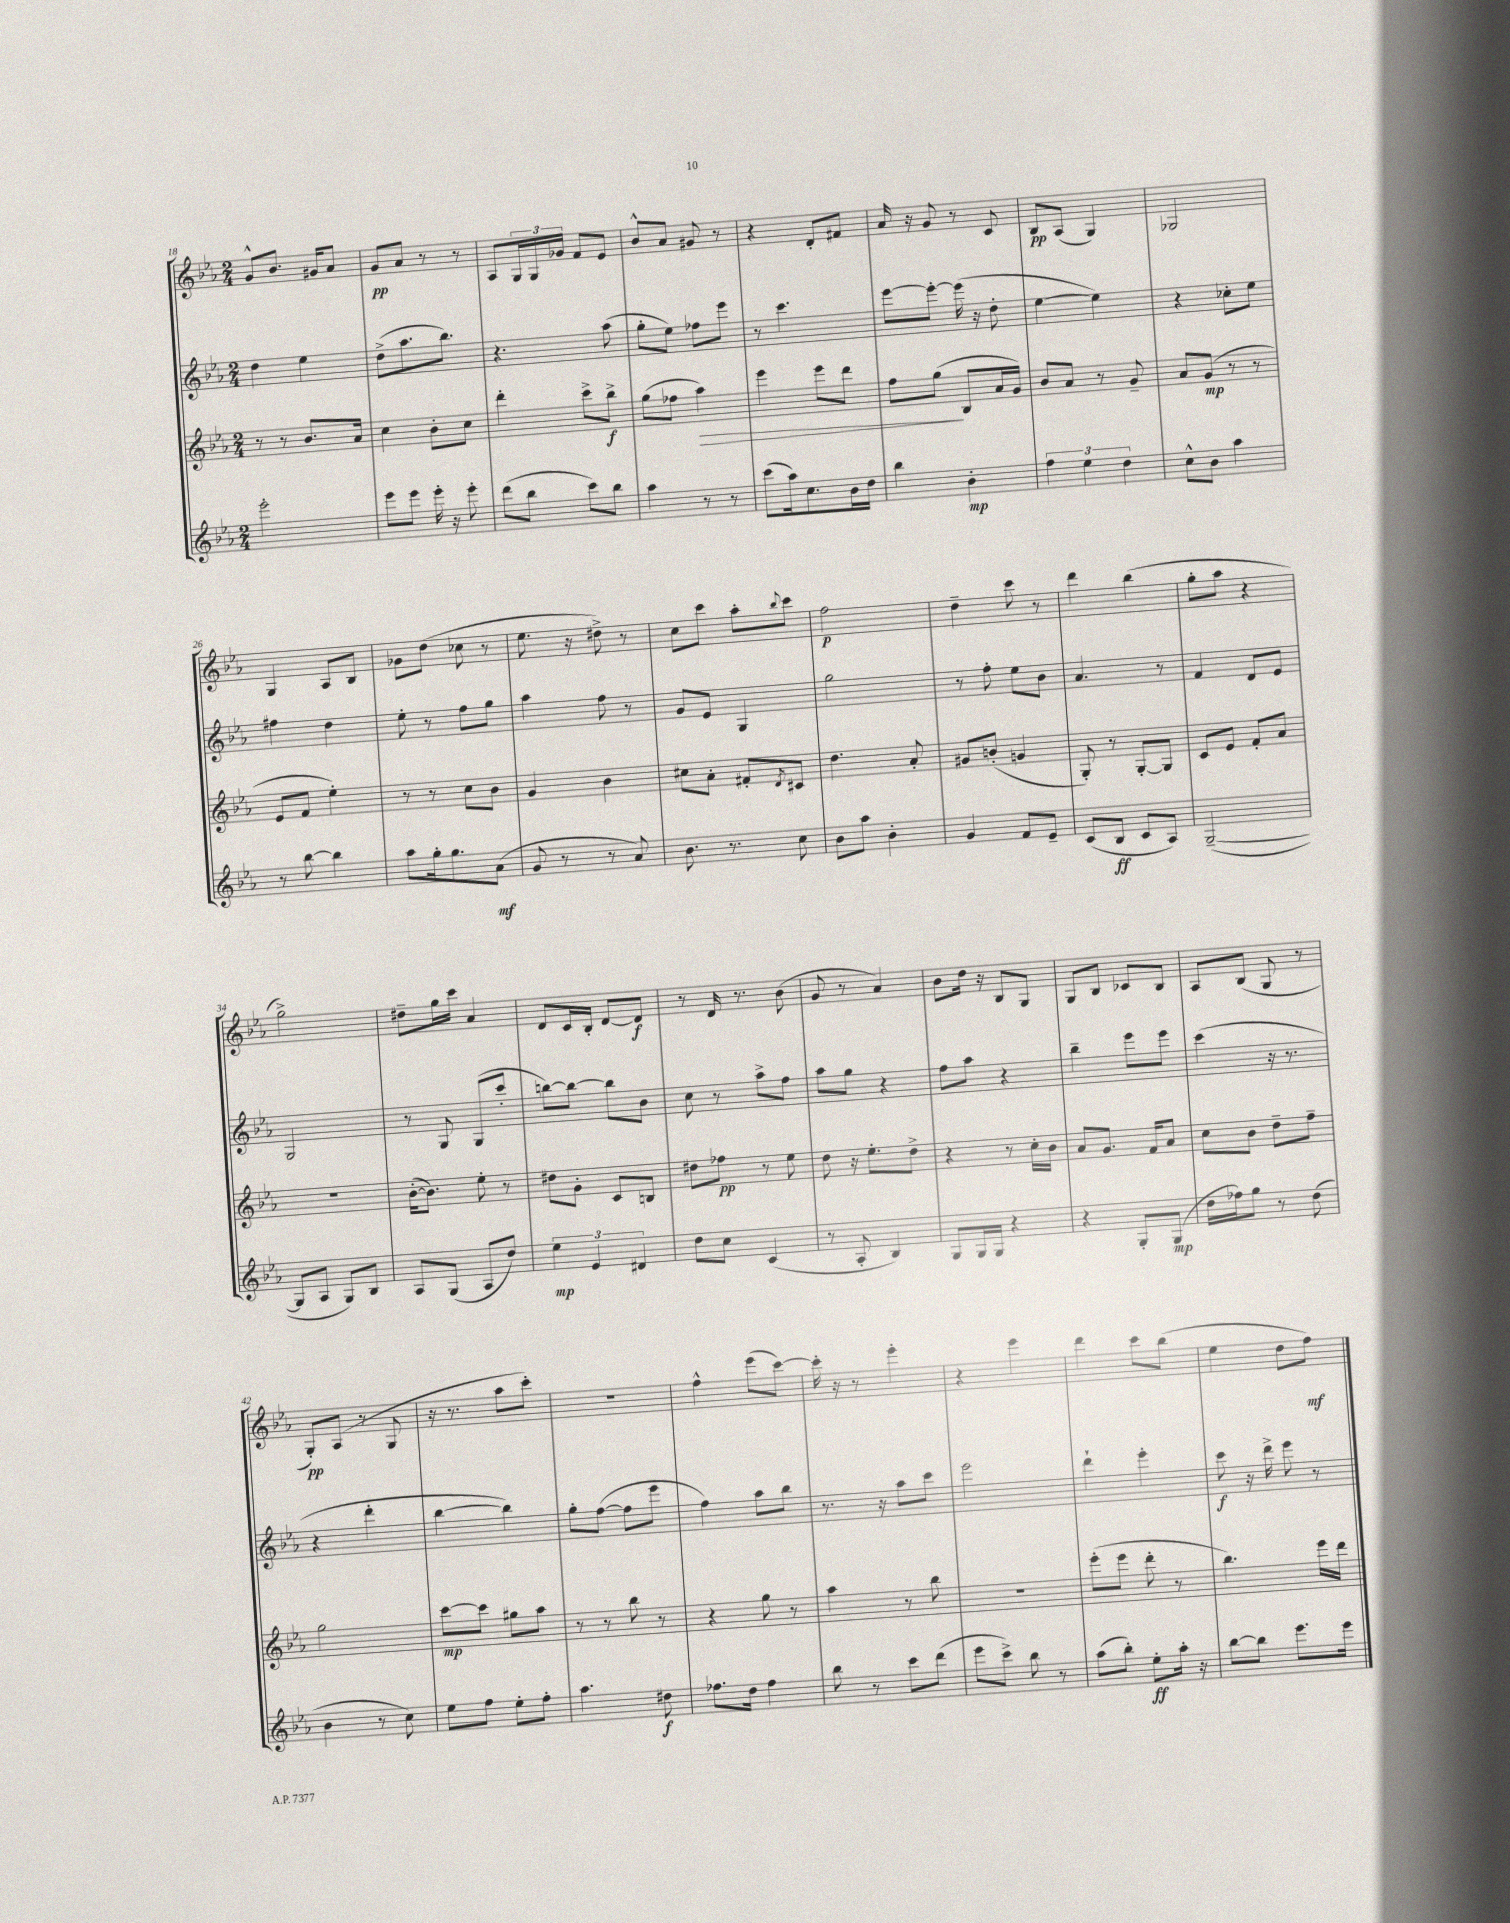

**kern	**kern	**kern	**kern
*staff4	*staff3	*staff2	*staff1
*clefG2	*clefG2	*clefG2	*clefG2
*k[b-e-a-]	*k[b-e-a-]	*k[b-e-a-]	*k[b-e-a-]
*M2/4	*M2/4	*M2/4	*M2/4
2eee-'\	8r	4dd\	8g^^/L
.	8r	.	8.b-/J
.	8.b-/L	4ee-\	.
.	.	.	16g#/LK
.	.	.	8a-/J
.	16a-/Jk	.	.
=	=	=	=
8eee-\L	4cc\	(8dd^\L	8g/L
8eee-\J	.	8.aa-\	8a-/J
16eee-'\	8b-'\L	.	8r
16r	.	8.bb-\J)	.
8eee-'\	8cc\J	.	8r
=	=	=	=
(8ddd\L	4ddd'\	4.r	8A-/L
8bb-\J	.	.	24G/L
.	.	.	24G/
.	.	.	24g-/JJ
8ccc\L)	8ccc^\L	.	8f/L
8bb-\J	8bb-^\J	(8aa-\	8e-/J
=	=	=	=
4aa-\	(8gg\L	8gg'\L	8b-^^/L
.	8ff-\J	8ee-\J)	8a-/J
8r	4aa-\)	8ff-\L	8g#/
8r	.	8eee-\J	8r
=	=	=	=
(8ccc\L	4eee-\	8r	4r
16aa-\k)	.	4.ccc\	.
8.cc\	.	.	.
.	8eee-\L	.	8d'/L
16b-\L	8ddd\J	.	8f#/J
16dd\JJ	.	.	.
=	=	=	=
4bb-\	8ff\L	[8eee-\L	16a-/
.	.	.	16r
.	(8gg\J	8eee-'\_J	8g/
4b-'\	8B-/L	(16eee-\]	8r
.	.	16r	.
.	16a-/L	8dd'\	8c/
.	16g/JJ)	.	.
=	=	=	=
6ff\	8b-/L	[4ee-\	8B-/L
.	8a-/J	.	(8A-/J
6ee-\	.	.	.
.	8r	4ee-\])	4G/)
6dd\	.	.	.
.	8g~/	.	.
=	=	=	=
8cc^^\L	8a-/L	4r	2G-/
8b-\J	(8g/J	.	.
4aa-\	8r	8cc-'\L	.
.	8r	8ee-\J	.
=	=	=	=
8r	8e-/L	4ff#\	4G/
[8bb-\	8f/J	.	.
4bb-\]	4ee-'\)	4dd\	8A-/L
.	.	.	8B-/J
=	=	=	=
8aa-\L	8r	8ee-'\	8g-\L
16gg'\k	8r	8r	(8dd\J
8.gg\	.	.	.
.	8cc\L	8ff\L	8cc-\
(8a-\J	8b-\J	8gg\J	8r
=	=	=	=
8g/	4g/	4aa-\	8.ee-\
8r	.	.	.
.	.	.	16r
8r	4b-\	8ff\	8dd#^\)
8a-/)	.	8r	8r
=	=	=	=
8.b-\	8cc#\L	8g/L	8cc\L
.	8a-'\J	8e-/J	8ccc\J
8.r	.	.	.
.	8f#'/L	4G/	8aa-'\L
.	8qd/	.	8qqbb-/
8cc\	8c#/J	.	8ccc\J
=	=	=	=
8b-\L	4.dd\	2gg\	2ff\
8aa-\J	.	.	.
4b-'\	.	.	.
.	8a-'/	.	.
=	=	=	=
4g/	8g#/L	8r	4dd~\
.	(8b'/J	8ff'\	.
8f/L	4g/	8ee-\L	8ccc\
8e-~/J	.	8b-\J	8r
=	=	=	=
(8c/L	8G'/)	4.a-/	4ddd\
8B-/J	8r	.	.
8c/L	[8G'/L	.	(4bb-\
8A-/J)	8G/]J	8r	.
=	=	=	=
([2G~/	8c/L	4f/	8gg'\L
.	8e-/J	.	8aa-\J
.	8f'/L	8d/L	4r
.	8a-/J	8e-/J	.
=	=	=	=
8G/]L	2r	2G/	2gg^\)
8A-/J	.	.	.
8G/L)	.	.	.
8B-/J	.	.	.
=	=	=	=
8A-/L	([16b-'\LK	8r	8dd#~\L
.	8.b-\]J)	.	.
(8G/J	.	8G/	16gg\L
.	.	.	16ccc\JJ
8A-/L	8ee-'\	(8G/L	4a-/
8dd/J)	8r	8ccc'/J	.
=	=	=	=
6ee-\	8dd#\L	[8bb\L)	8d/L
.	8g'\J	8bb\_J	16c/L
6e-/	.	.	.
.	.	.	16B-'/JJ
.	8c/L	8bb\]L	[8d/L
6d#/	.	.	.
.	8B/J	8b-\J	8d/]J
=	=	=	=
8dd\L	8dd#\L	8cc\	8r
8cc\J	8ff-\J	8r	16d/
.	.	.	8.r
(4c/	8r	8aa-^\L	.
.	8ee-\	8ff\J	(8b-\
=	=	=	=
8r	8dd\	8aa-\L	8g/
8A-'/	16r	8gg\J	8r
.	8.ee-'\L	.	.
4B-/)	.	4r	4a-/)
.	8dd^\J	.	.
=	=	=	=
8G/L	4r	8ff\L	8b-\L
16G/L	.	8aa-\J	16dd\Jk
16G/JJ	.	.	16r
4r	8r	4r	8B-/L
.	16cc'\LL	.	8G/J
.	16b-\JJ	.	.
=	=	=	=
4r	8a-/L	4bb-~\	8G/L
.	8.g/J	.	8B-/J
8G'/L	.	8eee-\L	8c-/L
.	16f/LK	.	.
(8G/J	8a-/J	8eee-\J	8B-/J
=	=	=	=
16dd\LL	8cc\L	(4ccc\	8A-/L
16ff-\J)	.	.	.
8gg\J	8b-\J	.	(8B-/J
8r	8dd~\L	16r	8G/
.	.	8.r	.
(8dd\	8ff~\J	.	8r
=	=	=	=
4b-\	2gg\	4r	8G'/L)
.	.	.	(8A-/J
8r	.	4ddd'\	8r
8cc\)	.	.	8G/
=	=	=	=
8ee-\L	[8ccc\L	[4bb-\	16r
.	.	.	8.r
8ff\J	8ccc\]J	.	.
8ee-'\L	8gg#\L	4bb-\])	8aa-\L
8ff'\J	8aa-\J	.	8ccc'\J)
=	=	=	=
4.aa-\	8r	8gg'\L	2r
.	8r	([8ff\J	.
.	8bb-\	8ff\]L	.
8dd#\	8r	8eee-\J	.
=	=	=	=
8.ff-\L	4r	4ff\)	4ff^^\
16dd\Jk	.	.	.
4ff-\	8gg\	8aa-\L	(8eee-\L
.	8r	8bb-\J	[8ccc\J)
=	=	=	=
8bb-\	4aa-\	8.r	16ccc'\]
.	.	.	16r
8r	.	.	8r
.	.	16r	.
8ccc\L	8r	8aa-\L	4eee-'\
(8ddd\J	8bb-\	8ccc\J	.
=	=	=	=
8eee-\L	2r	2eee-\	4r
8ccc^\J)	.	.	.
8bb-\	.	.	4eee-\
8r	.	.	.
=	=	=	=
(8aa-\L	(8eee-'\L	4ddd`\	4ddd\
8bb-'\J)	8eee-\J	.	.
8ee-'\L	8ddd'\	4eee-'\	8ccc\L
16aa-'\Jk	8r	.	(8bb-\J
16r	.	.	.
=	=	=	=
[8bb-\L	4.bb-\)	8ccc\	4ee-\
8bb-\]J	.	16r	.
.	.	16ddd^\	.
8.eee-\L	.	8eee-\	8dd\L
.	16eee-\LL	8r	8ff\J)
16eee-\Jk	16ddd\JJ	.	.
==	==	==	==
*-	*-	*-	*-
